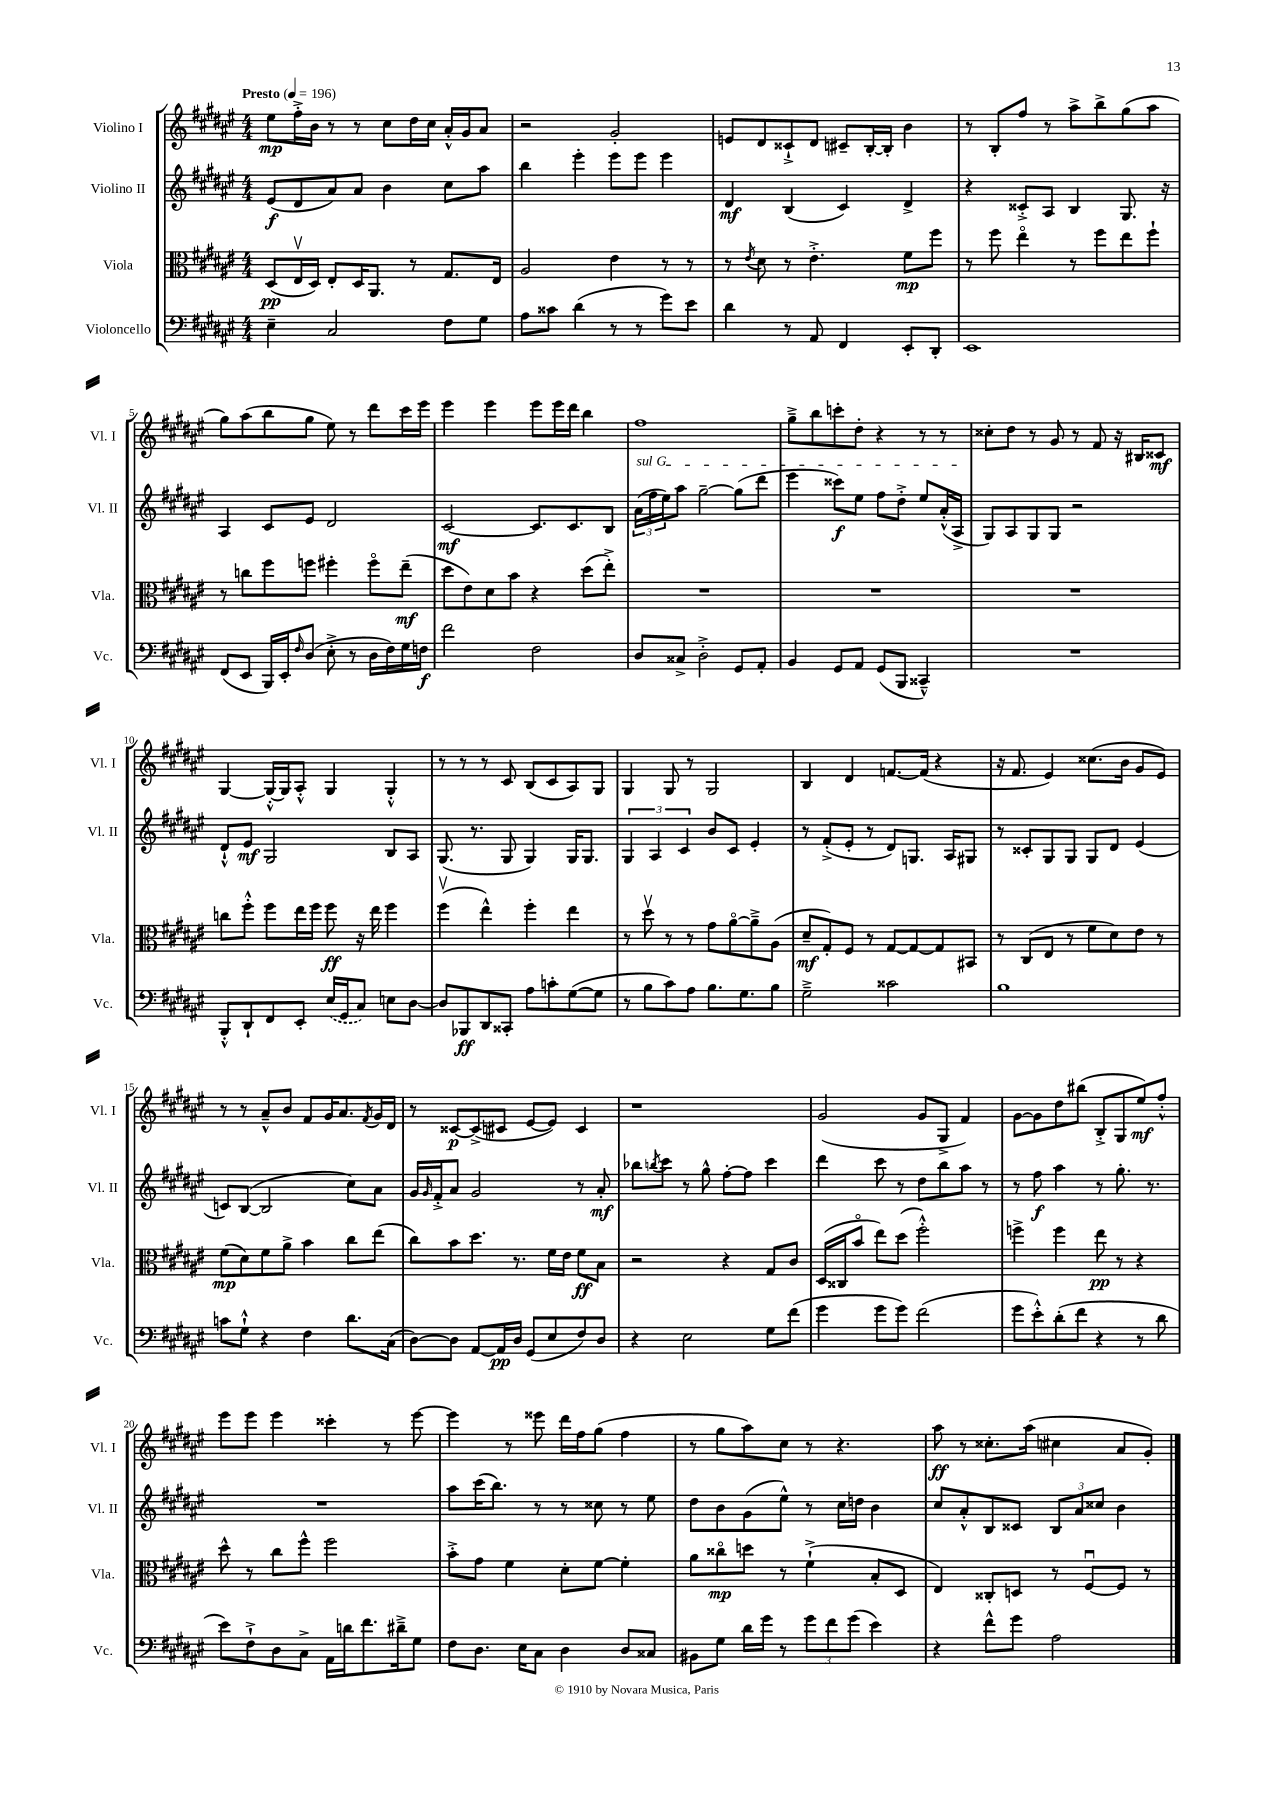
<<
\new StaffGroup <<
\new Staff = "s0" \with { instrumentName = "Violino I" shortInstrumentName = "Vl. I" } {
    \clef treble \key fis \major \numericTimeSignature \time 4/4 \tempo "Presto" 4 = 196
    eis''8\mp fis''16-.-> b'16 r8 r8 cis''8 dis''16 cis''16 ais'16-.-^ gis'16 ais'8 |
    r2 gis'2-. |
    e'8 dis'8 cisis'8-!-> dis'8 cis'8-- b16~-. b16-. b'4 |
    r8 b8-. fis''8 r8 ais''8-> b''8-> gis''8( ais''8 |
    gis''8) ais''8( b''8 gis''8 eis''8) r8 dis'''8 cis'''16 eis'''16 |
    eis'''4 eis'''4 eis'''8 eis'''16 dis'''16 b''4 |
    fis''1 |
    gis''8---> b''8 c'''8-. dis''8-. r4 r8 r8 |
    cisis''8-. dis''8 r8 gis'8 r8 fis'8 r16 bis16 cisis'8\mf |
    gis4~ gis16~-.-^ gis16 ais8-.-^ gis4 gis4-.-^ |
    r8 r8 r8 cis'8 b8( cis'8 ais8) gis8 |
    gis4 gis8 r8 gis2 |
    b4 dis'4 f'8.~ f'16( r4 |
    r16 fis'8. eis'4) cisis''8.( b'16 gis'8 eis'8) |
    r8 r8 ais'8---^ b'8 fis'8 gis'16 ais'8. \acciaccatura { fis'8 } gis'16 dis'16 |
    r8 cisis'8~\p cisis'8->( cis'8 eis'8~ eis'8) cis'4 |
    r1 |
    gis'2( gis'8 gis8-> fis'4) |
    gis'8~ gis'8 dis''8 bis''8( b8-.-> gis8 eis''8\mf) fis''8-.-^ |
    eis'''8 eis'''8 eis'''4 cisis'''4-. r8 eis'''8~ |
    eis'''4 r8 eisis'''8 dis'''16 fis''16 gis''8( fis''4 |
    r8 gis''8 ais''8) cis''8 r8 r4. |
    ais''8\ff r8 cisis''8.-. ais''16( cis''4 ais'8 gis'8-.) \bar "|." |
}
\new Staff = "s1" \with { instrumentName = "Violino II" shortInstrumentName = "Vl. II" } {
    \clef treble \key fis \major \numericTimeSignature \time 4/4
    eis'8\f( dis'8 ais'8) ais'8 b'4 cis''8 ais''8 |
    b''4 eis'''4-. eis'''8 eis'''8 eis'''4 |
    dis'4\mf b4( cis'4) dis'4-> |
    r4 cisis'8-.-> ais8 b4 gis8. r16 |
    ais4 cis'8 eis'8 dis'2 |
    cis'2~\mf cis'8. cis'8. b8 |
    \tuplet 3/2 { \once \override TextSpanner.bound-details.left.text = \markup { \italic "sul G" } ais'16\startTextSpan( fis''16 eis''16) } ais''8 gis''2~-- gis''8( dis'''8 |
    eis'''4 cisis'''8\f) eis''8 fis''8 dis''8-.-> eis''8 ais'16-.-^( ais16->\stopTextSpan |
    gis8) ais8 gis8 gis8 r2 |
    dis'8-!-^ eis'8\mf gis2 b8 ais8 |
    gis8.( r8. gis8 gis4) gis16 gis8. |
    \tuplet 3/2 { gis4 ais4 cis'4 } b'8 cis'8 eis'4-. |
    r8 fis'8-.->( eis'8-. r8 dis'8) g8. ais16 gis8 |
    r8 cisis'8-. gis8 gis8 gis8 dis'8 eis'4( |
    c'8) b8~( b2 cis''8) ais'8 |
    gis'16 \grace { gis'16 } fis'16-.-> ais'8 gis'2 r8 ais'8-.\mf |
    bes''8 \acciaccatura { b''8 } cis'''8 r8 gis''8-^ fis''8~-. fis''8 cis'''4 |
    dis'''4 cis'''8 r8 dis''8 b''8 ais''8 r8 |
    r8 fis''8\f ais''4 r8 gis''8.-. r8. |
    R1 |
    ais''8 cis'''16( b''8.) r8 r8 cisis''8 r8 eis''8 |
    dis''8 b'8 gis'8( eis''8-^) r8 cis''16 d''16 b'4 |
    cis''8 ais'8-.-^ b8 cisis'8 \tuplet 3/2 { b8 ais'8 cisis''8 } b'4 \bar "|." |
}
\new Staff = "s2" \with { instrumentName = "Viola" shortInstrumentName = "Vla." } {
    \clef alto \key fis \major \numericTimeSignature \time 4/4
    dis8\pp( eis16\upbow dis16) eis8-. dis16 ais,8. r8 gis8. eis16 |
    ais2 eis'4 r8 r8 |
    r8 \acciaccatura { eis'8 } dis'8 r8 eis'4.-.-> fis'8\mp fis''8 |
    r8 fis''8 eis''4\flageolet r8 fis''8 eis''8 fis''8-! |
    r8 c''8 fis''8 f''8 fis''4-. fis''8\flageolet eis''8--\mf( |
    dis''8 eis'8) dis'8 b'8 r4 dis''8( eis''8-.->) |
    R1 |
    R1 |
    R1 |
    c''8 fis''8-.-^ fis''8 eis''16 fis''16 fis''8\ff r16 eis''16 fis''4 |
    fis''4\upbow( eis''4-^) fis''4-. eis''4 |
    r8 dis''8\upbow r8 r8 gis'8 ais'8~\flageolet ais'8---> ais8( |
    dis'8--\mf gis8-.) fis8 r8 gis8~ gis8~ gis8 bis,8 |
    r8 cis8( eis8 r8 fis'8 dis'8) eis'8 r8 |
    fis'8\mp( dis'8) fis'8 ais'8-> b'4 cis''8 eis''8( |
    cis''8) b'8 dis''8. r8. fis'16 eis'16 fis'8\ff b8 |
    r2 r4 gis8 cis'8 |
    dis16( cisis16 b'8\flageolet eis''8) dis''8( fis''2-.-^) |
    f''4-> f''4 eis''8\pp r8 r4 |
    dis''8-^ r8 cis''8 fis''8-^ fis''2 |
    b'8-.-> gis'8 fis'4 dis'8-. fis'8~ fis'4-. |
    ais'8 cisis''8\flageolet\mp d''8 r8 fis'4-!->( b8-. dis8 |
    eis4) cisis8-. d8 r8 fis8~\downbow fis8 r8 \bar "|." |
}
\new Staff = "s3" \with { instrumentName = "Violoncello" shortInstrumentName = "Vc." } {
    \clef bass \key fis \major \numericTimeSignature \time 4/4
    eis4-- cis2 fis8 gis8 |
    ais8 cisis'8 dis'4( r8 r8 gis'8) eis'8 |
    dis'4 r8 ais,8 fis,4 eis,8-. dis,8-. |
    eis,1 |
    fis,8( eis,8 b,,16) eis,16-. \grace { fis16 } dis8( eis8-.-> r8 dis16 fis16) gis16 f16\f |
    fis'2 fis2 |
    dis8 cisis8-> dis2-.-> gis,8 ais,8-. |
    b,4 gis,8 ais,8 gis,8( b,,8 cisis,4---^) |
    R1 |
    b,,8-.-^ dis,8-! fis,8 eis,8-. \once \slurDashed eis16( gis,16 cis8) e8 dis8~ |
    dis8 bes,,8\ff dis,8 cisis,8-. ais8 c'8-. gis8~( gis8 |
    r8 b8 cis'8) ais8 b8. gis8. b8 |
    gis2---> cisis'2 |
    b1 |
    c'8 gis8-!-^ r4 fis4 dis'8. cis16( |
    dis8~) dis8 ais,8~ ais,16\pp dis16 gis,8( eis8 fis8) dis8 |
    r4 eis2 gis8 fis'8( |
    gis'4 gis'8 gis'8) fis'2( |
    gis'8 eis'8-.-^) dis'8-.( fis'8 r4 r8 dis'8 |
    eis'8) fis8-!-> dis8 cis8-> ais,16 d'16 fis'8. dis'16---> gis8 |
    fis8 dis8. eis16 cis8 dis4 dis8 cisis8 |
    bis,8 gis8 dis'16 gis'16 r8 \tuplet 3/2 { gis'8 fis'8 gis'8( } eis'4) |
    r4 fis'8-^ gis'8 ais2 \bar "|." |
}
>>
>>
